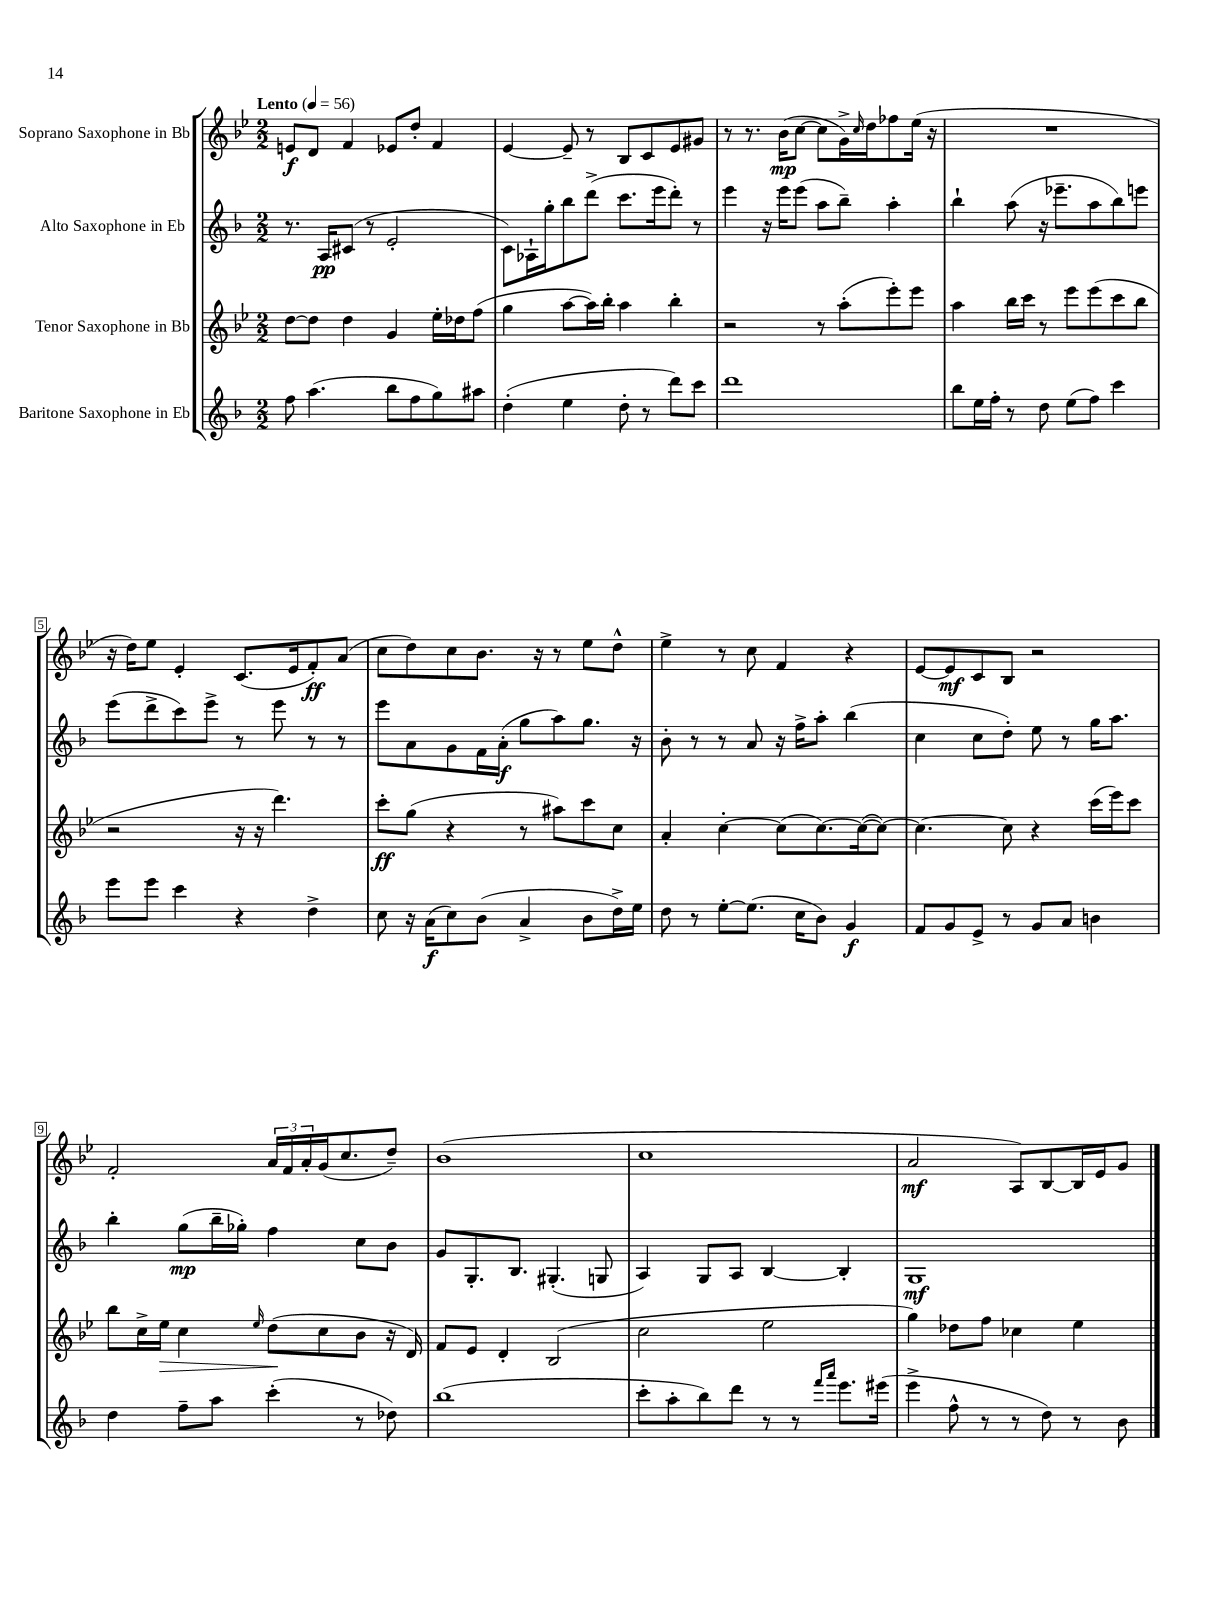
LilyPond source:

<<
\new StaffGroup <<
\new Staff = "s0" \with { instrumentName = "Soprano Saxophone in Bb" } {
    \clef treble \key bes \major \numericTimeSignature \time 2/2 \tempo "Lento" 4 = 56
    e'8\f d'8 f'4 ees'8 d''8-. f'4 |
    ees'4~ ees'8-- r8 bes8 c'8 ees'8 gis'8 |
    r8 r8. bes'16\mp( c''8~ c''8 g'16->) \grace { c''16 } d''16 fes''8 ees''16( r16 |
    R1 |
    r16 d''16) ees''8 ees'4-. c'8.( ees'16 f'8-.\ff) a'8( |
    c''8 d''8) c''8 bes'8. r16 r8 ees''8 d''8-^ |
    ees''4-> r8 c''8 f'4 r4 |
    ees'8~ ees'8\mf c'8 bes8 r2 |
    f'2-. \tuplet 3/2 { a'16 f'16 a'16-. } g'16( c''8. d''8--) |
    bes'1( |
    c''1 |
    a'2\mf a8) bes8~ bes16 ees'16 g'8 \bar "|." |
}
\new Staff = "s1" \with { instrumentName = "Alto Saxophone in Eb" } {
    \clef treble \key f \major \numericTimeSignature \time 2/2
    r8. a16\pp cis'8( r8 e'2-. |
    c'8) aes16-! g''16-. bes''8 d'''8->( c'''8. e'''16 d'''8-.) r8 |
    e'''4 r16 e'''16 e'''8( a''8 bes''8--) a''4-. |
    bes''4-! a''8( r16 ees'''8.-- a''8 bes''8) e'''8 |
    e'''8( d'''8-> c'''8) e'''8-> r8 e'''8 r8 r8 |
    e'''8 a'8 g'8 f'16 a'16-.\f( g''8 a''8) g''8. r16 |
    bes'8-. r8 r8 a'8 r16 f''16-> a''8-. bes''4( |
    c''4 c''8 d''8-.) e''8 r8 g''16 a''8. |
    bes''4-. g''8\mp( bes''16-- ges''16-.) f''4 c''8 bes'8 |
    g'8 g8.-. bes8. gis4.-.( g8 |
    a4) g8 a8 bes4~ bes4-. |
    g1\mf \bar "|." |
}
\new Staff = "s2" \with { instrumentName = "Tenor Saxophone in Bb" } {
    \clef treble \key bes \major \numericTimeSignature \time 2/2
    d''8~ d''8 d''4 g'4 ees''16-. des''16 f''8( |
    g''4 a''8~ a''16) bes''16-. a''4 bes''4-. |
    r2 r8 a''8-.( ees'''8-.) ees'''8 |
    a''4 bes''16 c'''16 r8 ees'''8 ees'''8( c'''8 bes''8 |
    r2 r16 r16 d'''4.) |
    c'''8-.\ff g''8( r4 r8 ais''8) c'''8 c''8 |
    a'4-. c''4~-. c''8( c''8.~) c''16~( c''8~) |
    c''4.~ c''8 r4 c'''16( ees'''16) c'''8 |
    bes''8 c''16-> ees''16\> c''4 \grace { ees''16 } d''8\!( c''8 bes'8 r16 d'16) |
    f'8 ees'8 d'4-. bes2( |
    c''2 ees''2 |
    g''4) des''8 f''8 ces''4 ees''4 \bar "|." |
}
\new Staff = "s3" \with { instrumentName = "Baritone Saxophone in Eb" } {
    \clef treble \key f \major \numericTimeSignature \time 2/2
    f''8 a''4.( bes''8 f''8 g''8) ais''8 |
    d''4-.( e''4 d''8-. r8 d'''8) c'''8 |
    d'''1 |
    bes''8 e''16 f''16-. r8 d''8 e''8( f''8) c'''4 |
    e'''8 e'''8 c'''4 r4 d''4-> |
    c''8 r16 a'16\f( c''8) bes'8( a'4-> bes'8 d''16->) e''16 |
    d''8 r8 e''8~-. e''8.( c''16 bes'8) g'4\f |
    f'8 g'8 e'8-> r8 g'8 a'8 b'4 |
    d''4 f''8-- a''8 c'''4-.( r8 des''8) |
    bes''1( |
    c'''8-. a''8-. bes''8) d'''8 r8 r8 \grace { f'''16 a'''16 } e'''8. eis'''16( |
    e'''4-> f''8-^ r8 r8 d''8) r8 bes'8 \bar "|." |
}
>>
>>
\layout { \context { \Score \override BarNumber.stencil = #(make-stencil-boxer 0.1 0.3 ly:text-interface::print) } }
